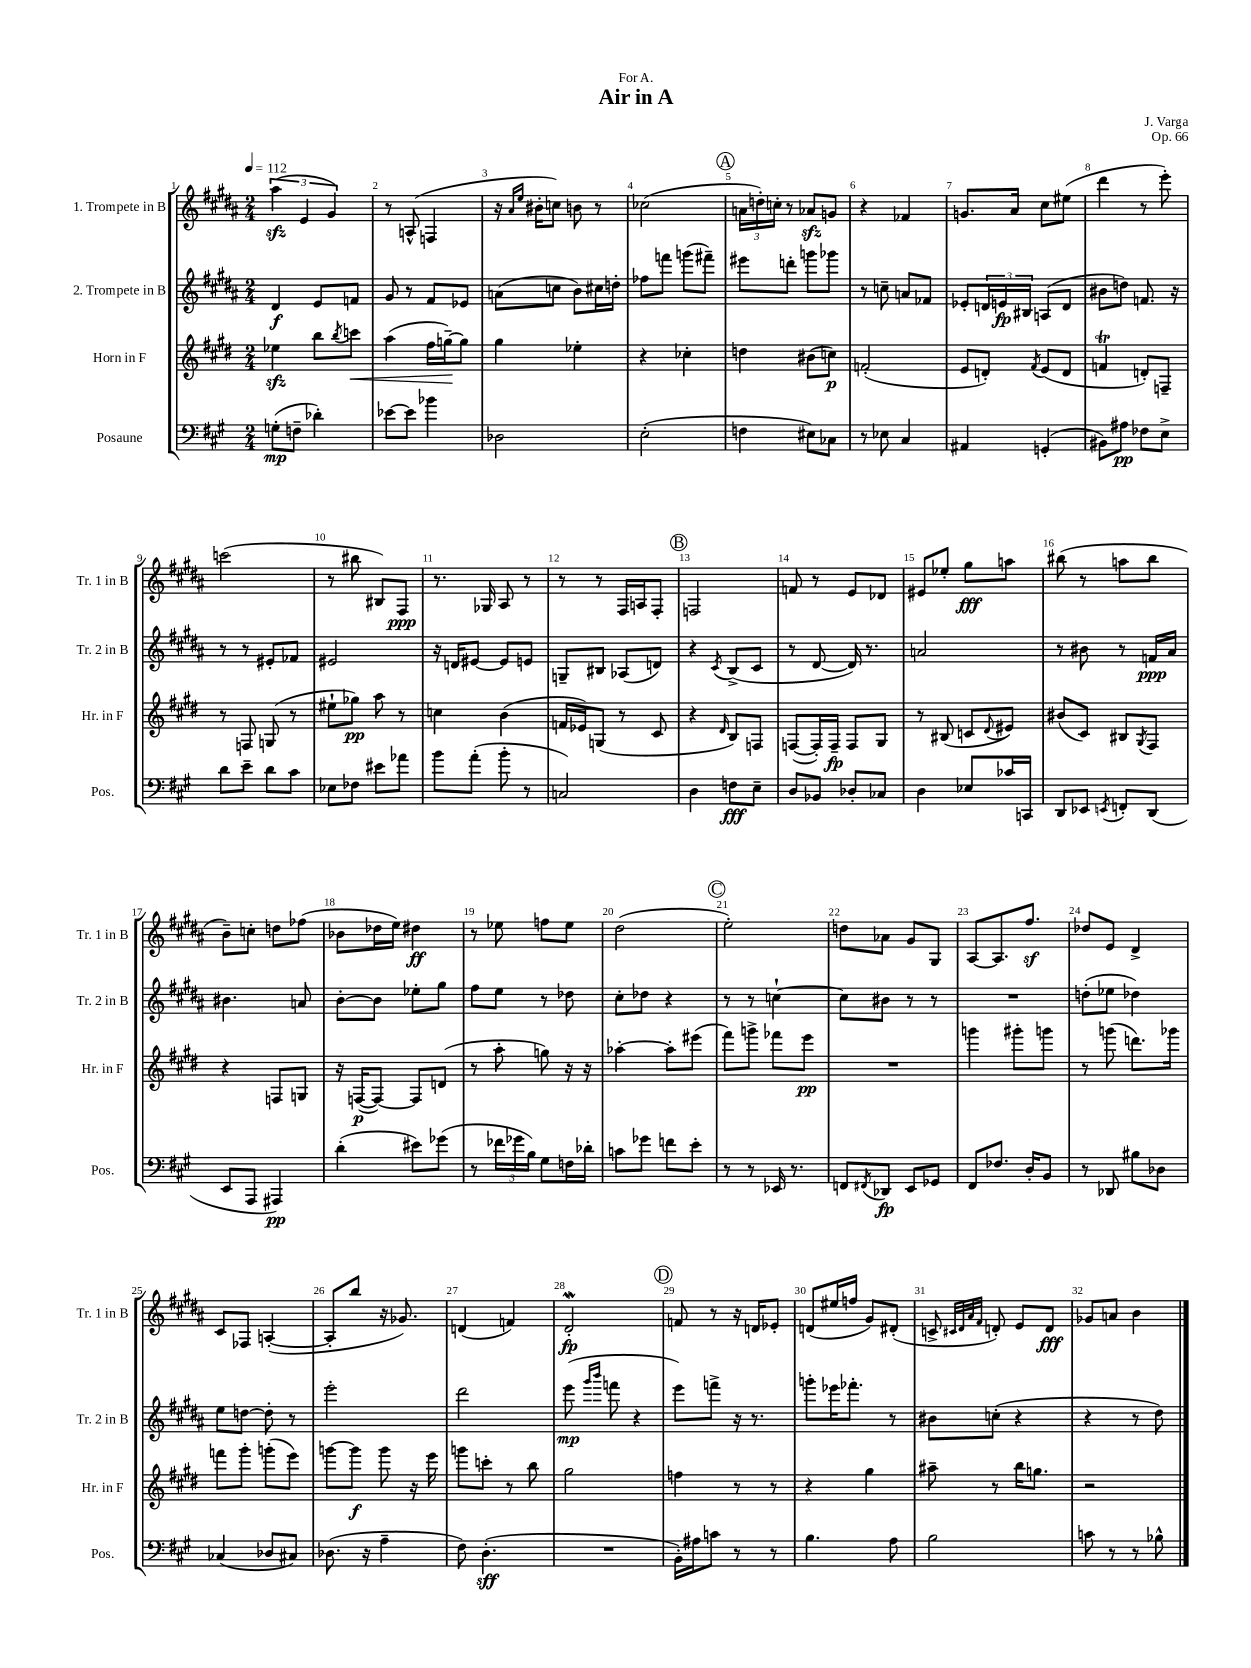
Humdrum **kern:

**kern	**kern	**kern	**kern
*staff4	*staff3	*staff2	*staff1
*clefF4	*clefG2	*clefG2	*clefG2
*k[f#c#g#]	*k[f#c#g#d#]	*k[f#c#g#d#a#]	*k[f#c#g#d#a#]
*M2/4	*M2/4	*M2/4	*M2/4
*MM112	*MM112	*MM112	*MM112
(8G'	4ee-	4d#	(6aa#
8F~	.	.	.
.	.	.	6e
4d-')	8bb	8e	.
.	.	.	6g#)
.	8qbb	.	.
.	8ccc	8f	.
=	=	=	=
[8e-	(4aa	8g#	8r
8e-]	.	8r	(8A^^
4b-	16ff#	8f#	4F
.	[16gg~)	.	.
.	8gg]	8e-	.
=	=	=	=
2D-	4gg#	(8a	16r
.	.	.	16qqa#
.	.	.	16qqee
.	.	.	16b#'
.	.	8cc	8cc)
.	4ee-'	8b)	8b
.	.	16cc#	8r
.	.	16dd'	.
=	=	=	=
(2E'	4r	8ff-	(2cc-
.	.	8fff	.
.	4cc-'	(8ggg	.
.	.	8fff#~)	.
=	=	=	=
4F	4dd	8eee#	24a
.	.	.	24dd')
.	.	.	24cc'
.	.	8ddd'	8r
8E#)	(8b#	8ggg	8a-
8C-	8cc)	8ggg-	8g
=	=	=	=
8r	(2f'	8r	4r
8E-	.	8cc~	.
4C#	.	8a	4f-
.	.	8f-	.
=	=	=	=
4AA#	8e	8e-'	8.g
.	8d')	24d	.
.	.	24e	.
.	.	.	16a#
.	.	24B#	.
.	8qf#	.	.
(4GG'	(8e	(8A	8cc#
.	8d	8d	(8ee#
=	=	=	=
8BB#)	4f	8b#	4ddd#
8A#	.	8dd)	.
8F-	8d')	8.f	8r
8E^	8F~	.	8eee')
.	.	16r	.
=	=	=	=
8d	8r	8r	(2ccc
8e~	8F	8r	.
8d	(8G	8e#'	.
8c#	8r	8f-	.
=	=	=	=
8E-	8ee#`	2e#	8r
8F-	8gg-)	.	8bb#
8e#	8aa	.	8B#)
8a-	8r	.	8F#
=	=	=	=
8b	4cc	16r	8.r
.	.	16d	.
(8a'	.	[8e#	.
.	.	.	16G-
8b'	(4b	8e#]	8A#
8r	.	8e	8r
=	=	=	=
2C)	16f	8G~	8r
.	16e-)	.	.
.	(8G	8B#	8r
.	8r	(8A-	16F#
.	.	.	16A
.	8c#	8d)	8F#'
=	=	=	=
4D	4r	4r	2F
.	16qqd#	8qc#	.
8F	8B)	(8B^	.
8E~	8F	8c#	.
=	=	=	=
8D	([8F	8r	8f
8BB-	16F'])	[8d#	8r
.	16F~	.	.
8D-'	8F	16d#])	8e
.	.	8.r	.
8C-	8G#	.	8d-
=	=	=	=
4D	8r	2a	8e#
.	(8B#	.	8ee-'
8E-	8c	.	8gg#
.	8qqd#	.	.
16c-	8e#)	.	8aa
16CC	.	.	.
=	=	=	=
8DD	(8b#	8r	(8bb#
8EE-	8c#)	8b#	8r
8qEE	.	.	.
8FF'	8B#	8r	8aa
.	8qG#	.	.
(8DD	8F#	16f	8bb#
.	.	16a#	.
=	=	=	=
8EE	4r	4.b#	8b~)
8AAA	.	.	8cc'
4AAA#)	8F	.	8dd
.	8G	8a	(8ff-
=	=	=	=
(4d'	16r	[8b'	8b-
.	([16F	.	.
.	8F_)	8b]	16dd-
.	.	.	16ee)
8e#)	8F]	8ee-'	4dd#
(8g-	(8d	8gg#	.
=	=	=	=
8r	8r	8ff#	8r
24f-	8aa'	8ee	8ee-
24g-	.	.	.
24B)	.	.	.
8G#	8gg)	8r	8ff
16F	16r	8dd-	8ee-
16d-'	16r	.	.
=	=	=	=
8c	[4aa-'	8cc#'	(2dd#
8g-	.	8dd-	.
8f	8aa-']	4r	.
8e'	(8eee#	.	.
=	=	=	=
8r	8fff#)	8r	2ee')
8r	8ggg^	8r	.
16EE-	8fff-	[4cc`	.
8.r	.	.	.
.	8eee	.	.
=	=	=	=
8FF	2r	8cc]	8dd
8qFF#	.	.	.
8DD-	.	8b#	8a-
8EE	.	8r	8g#
8GG-	.	8r	8G#
=	=	=	=
8FF#	4ggg	2r	[8A#
8.F-	.	.	8.A#]
.	8ggg#'	.	.
16D'	.	.	8.ff#
8BB	8ggg	.	.
=	=	=	=
8r	8r	(8dd'	8dd-
8DD-	(8ggg	8ee-	8e
8B#	8.ddd)	4dd-)	4d#^
8D-	.	.	.
.	16ggg-	.	.
=	=	=	=
(4C-	8fff	8ee	8c#
.	8ggg#'	[8dd	8F-
8D-	(8ggg'	8dd']	([4A'
8C#)	8eee)	8r	.
=	=	=	=
(8.D-	[8ggg	2eee'	8A']
.	8ggg]	.	8bb
16r	.	.	.
4A~	8ggg	.	16r
.	.	.	8.g-)
.	16r	.	.
.	16eee	.	.
=	=	=	=
8F#)	8ggg	2ddd#	(4d
(4.D'	8ccc'	.	.
.	8r	.	4f)
.	8bb	.	.
=	=	=	=
2r	2gg#	(8eee	2d#'
.	.	16qqggg#	.
.	.	16qqbbb	.
.	.	8fff	.
.	.	4r	.
=	=	=	=
16BB')	4ff	8eee)	8f
16A#	.	.	.
8c	.	8fff^	8r
8r	8r	16r	16r
.	.	8.r	16d
8r	8r	.	8e-'
=	=	=	=
4.B	4r	8ggg'	(8d
.	.	16eee-	16ee#
.	.	8.fff-'	16ff
.	4gg#	.	8g#)
8A	.	8r	(8d#'
=	=	=	=
2B	8aa#~	8b#	8c^
.	.	.	32qqc#
.	.	.	32qqd#
.	.	.	32qqa#
.	.	.	32qqf#
.	8r	(8cc'	8d')
.	16bb	4r	8e
.	8.gg	.	.
.	.	.	8d
=	=	=	=
8c	2r	4r	8g-
8r	.	.	8a
8r	.	8r	4b
8B-^^	.	8dd#)	.
==	==	==	==
*-	*-	*-	*-
